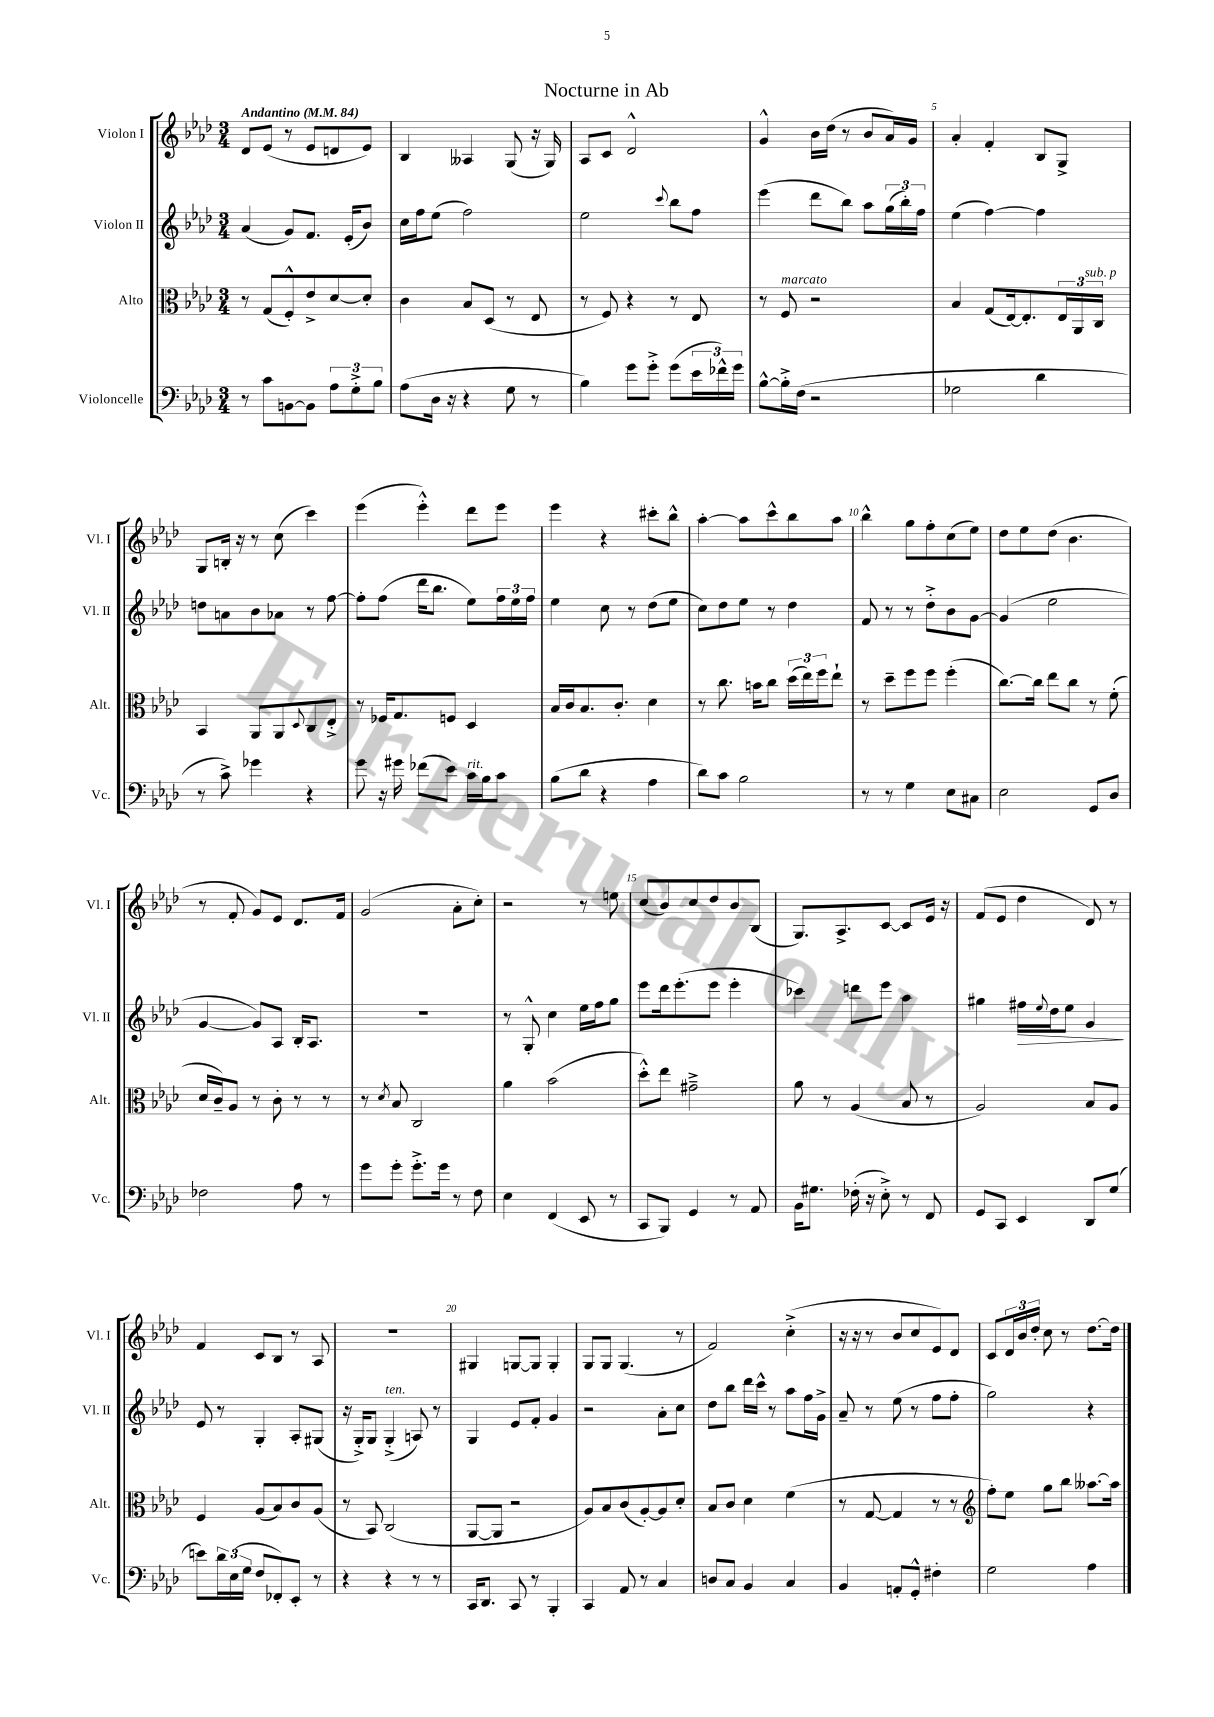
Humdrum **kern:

**kern	**kern	**kern	**kern
*staff4	*staff3	*staff2	*staff1
*clefF4	*clefC3	*clefG2	*clefG2
*k[b-e-a-d-]	*k[b-e-a-d-]	*k[b-e-a-d-]	*k[b-e-a-d-]
*M3/4	*M3/4	*M3/4	*M3/4
*MM84	*MM84	*MM84	*MM84
8r	8r	(4a-	8d-
8c	(8G	.	(8e-
[8BB	8F'^^)	8g)	8r
8BB]	8e-^	8.f	8e-
12A-	[8d-	.	8d
.	.	(16e-'	.
12G'^	.	.	.
.	8d-']	8b-)	8e-)
12B-	.	.	.
=	=	=	=
(8A-	4c	16cc	4B-
.	.	16ff	.
16D-	.	(8ee-	.
16r	.	.	.
4r	8B-	2ff)	4A--
.	(8D-	.	.
8G	8r	.	(8G
8r	8E-	.	16r
.	.	.	16G)
=	=	=	=
4B-)	8r	2ee-	8A-
.	8F)	.	8c
8g	4r	.	2d-^^
8g'^	.	.	.
.	.	8qqccc	.
(8g	8r	8bb-	.
24e-	8E-	8ff	.
24f-^^)	.	.	.
24g	.	.	.
=	=	=	=
[8B-^^	8r	(4eee-	4g^^
16B-'^]	8F	.	.
(16F	.	.	.
2r	2r	8ddd-	16b-
.	.	.	(16dd-
.	.	8bb-)	8r
.	.	8aa-	8b-
.	.	(24gg	16a-)
.	.	24bb-')	.
.	.	.	16g
.	.	24ff	.
=	=	=	=
2G-	4B-	(4ee-	4a-'
.	(8G	[4ff)	4f'
.	[16E-)	.	.
.	8.E-']	.	.
4d-	.	4ff]	8B-
.	24E-	.	8G^
.	24AA-	.	.
.	24C	.	.
=	=	=	=
8r	4BB-	8dd	8G
8c^)	.	8a	16B'
.	.	.	16r
4g-	8AA-	8b-	8r
.	8AA-	8a-	(8cc
.	8qqD-	.	.
4r	8C	8r	4ccc)
.	8E-'^	[8ff	.
=	=	=	=
8g	8r	8ff']	(4eee-
16r	16F-	(8ff	.
16g#	8.G	.	.
(8f-	.	16ddd-	4eee-'^^)
.	.	8.bb-	.
8e-)	8F	.	.
16c	4D-	8ee-)	8ddd-
16B-	.	.	.
8c	.	24ff	8eee-
.	.	24ee-	.
.	.	24ff	.
=	=	=	=
(8B-	16B-	4ee-	4eee-
.	16c	.	.
8d-	8.B-	.	.
4r	.	8cc	4r
.	8.c'	.	.
.	.	8r	.
4A-	4d-	(8dd-	8ccc#'
.	.	8ee-	8bb-^^
=	=	=	=
8d-)	8r	8cc)	[4aa-'
8c	8.cc	8dd-	.
2B-	.	8ee-	8aa-]
.	16b	.	.
.	8cc	8r	8ccc^^
.	(24dd-	4dd-	8bb-
.	24ee-)	.	.
.	24ff	.	.
.	8ee-`	.	8aa-
=	=	=	=
8r	8r	8f	4bb-^^
8r	8dd-~	8r	.
4G	8ff	8r	8gg
.	8ff	8dd-'^	8ff'
8E-	(4ff'	8b-	(8cc
8C#	.	[8g	8ee-)
=	=	=	=
2E-	[8.cc)	(4g]	8dd-
.	.	.	8ee-
.	16cc]	.	.
.	8ee-	2ee-	(8dd-
.	8cc	.	4.b-
8GG	8r	.	.
8D-	(8f'	.	.
=	=	=	=
2F-	16d-	[4g	8r
.	16c~)	.	.
.	8A-	.	8f'
.	8r	8g])	8g)
.	8c'	8A-	8e-
8A-	8r	16B-'	8.d-
.	.	8.A-	.
8r	8r	.	.
.	.	.	16f
=	=	=	=
8g	8r	2.r	(2g
.	8qd-	.	.
8g'	8B-	.	.
8.g'^	2C	.	.
16g	.	.	.
8r	.	.	8a-'
8F	.	.	8cc')
=	=	=	=
4E-	4a-	8r	2r
.	.	8G'^^	.
(4FF	(2b-	4cc	.
8EE-	.	16ee-	8r
.	.	16ff	.
8r	.	8gg	8ee
=	=	=	=
8CC	8dd-'^^)	8eee-	(8cc
8BBB-)	8ee-	16ddd-	8b-)
.	.	(8.eee-'	.
4GG	2g#~^	.	8cc
.	.	8eee-	8dd-
8r	.	4eee-'	8b-
8AA-	.	.	(8B-
=	=	=	=
16BB-	8a-	4ccc-)	8.G)
8.G#	.	.	.
.	8r	.	.
.	.	.	8.A-^
(16F-'	(4A-	8ddd	.
16r	.	.	.
8E-'^)	.	8eee-	[8c
8r	8B-	4aa-	8c]
8FF	8r	.	16e-
.	.	.	16r
=	=	=	=
8GG	2A-)	4gg#	(8f
8CC	.	.	8e-
4EE-	.	16ff#	4dd-
.	.	8qqee-	.
.	.	16dd-	.
.	.	8ee-	.
8DD-	8B-	4g	8d-)
(8G	8A-	.	8r
=	=	=	=
8e)	4F	8e-	4f
24d-	.	8r	.
(24E-	.	.	.
24G	.	.	.
8F	(8A-	4G'	8c
8FF-')	8B-)	.	8B-
8EE-'	8c	8A-'	8r
8r	(8A-	(8G#	8A-
=	=	=	=
4r	8r	16r	2.r
.	.	16G'^)	.
.	8BB-)	8G	.
4r	(2C	(4G'^	.
8r	.	8A)	.
8r	.	8r	.
=	=	=	=
16CC	[8AA-	4G	4G#
8.DD-	.	.	.
.	8AA-]	.	.
8CC	2r	8e-	[8G
8r	.	8f'	8G]
4BBB-'	.	4g	4G'
=	=	=	=
4CC	8A-)	2r	8G
.	8B-	.	8G
8AA-	(8c	.	(4.G
8r	[8A-')	.	.
4C	8A-]	8a-'	.
.	8d-'	8cc	8r
=	=	=	=
8D	8B-	8dd-	2f)
8C	8c	8bb-	.
4BB-	4d-	16ddd-	.
.	.	16ccc^^	.
.	.	8r	.
4C	(4f	8aa-	(4cc'^
.	.	16ff	.
.	.	16g^	.
=	=	=	=
4BB-	8r	8a-~	16r
.	.	.	16r
.	[8G	8r	8r
8AA'	4G]	(8ee-	8b-
8GG'^^	.	8r	8cc
4F#'	8r	8ff	8e-)
.	8r	8ff'	8d-
=	=	=	=
*	*clefG2	*	*
2G	8ff')	2gg)	8c
.	8ee-	.	24d-
.	.	.	24b-
.	.	.	24dd-'
.	8gg	.	8cc
.	8bb-	.	8r
4A-	[8.aa--	4r	[8.dd-
.	16aa--]	.	16dd-]
==	==	==	==
*-	*-	*-	*-
